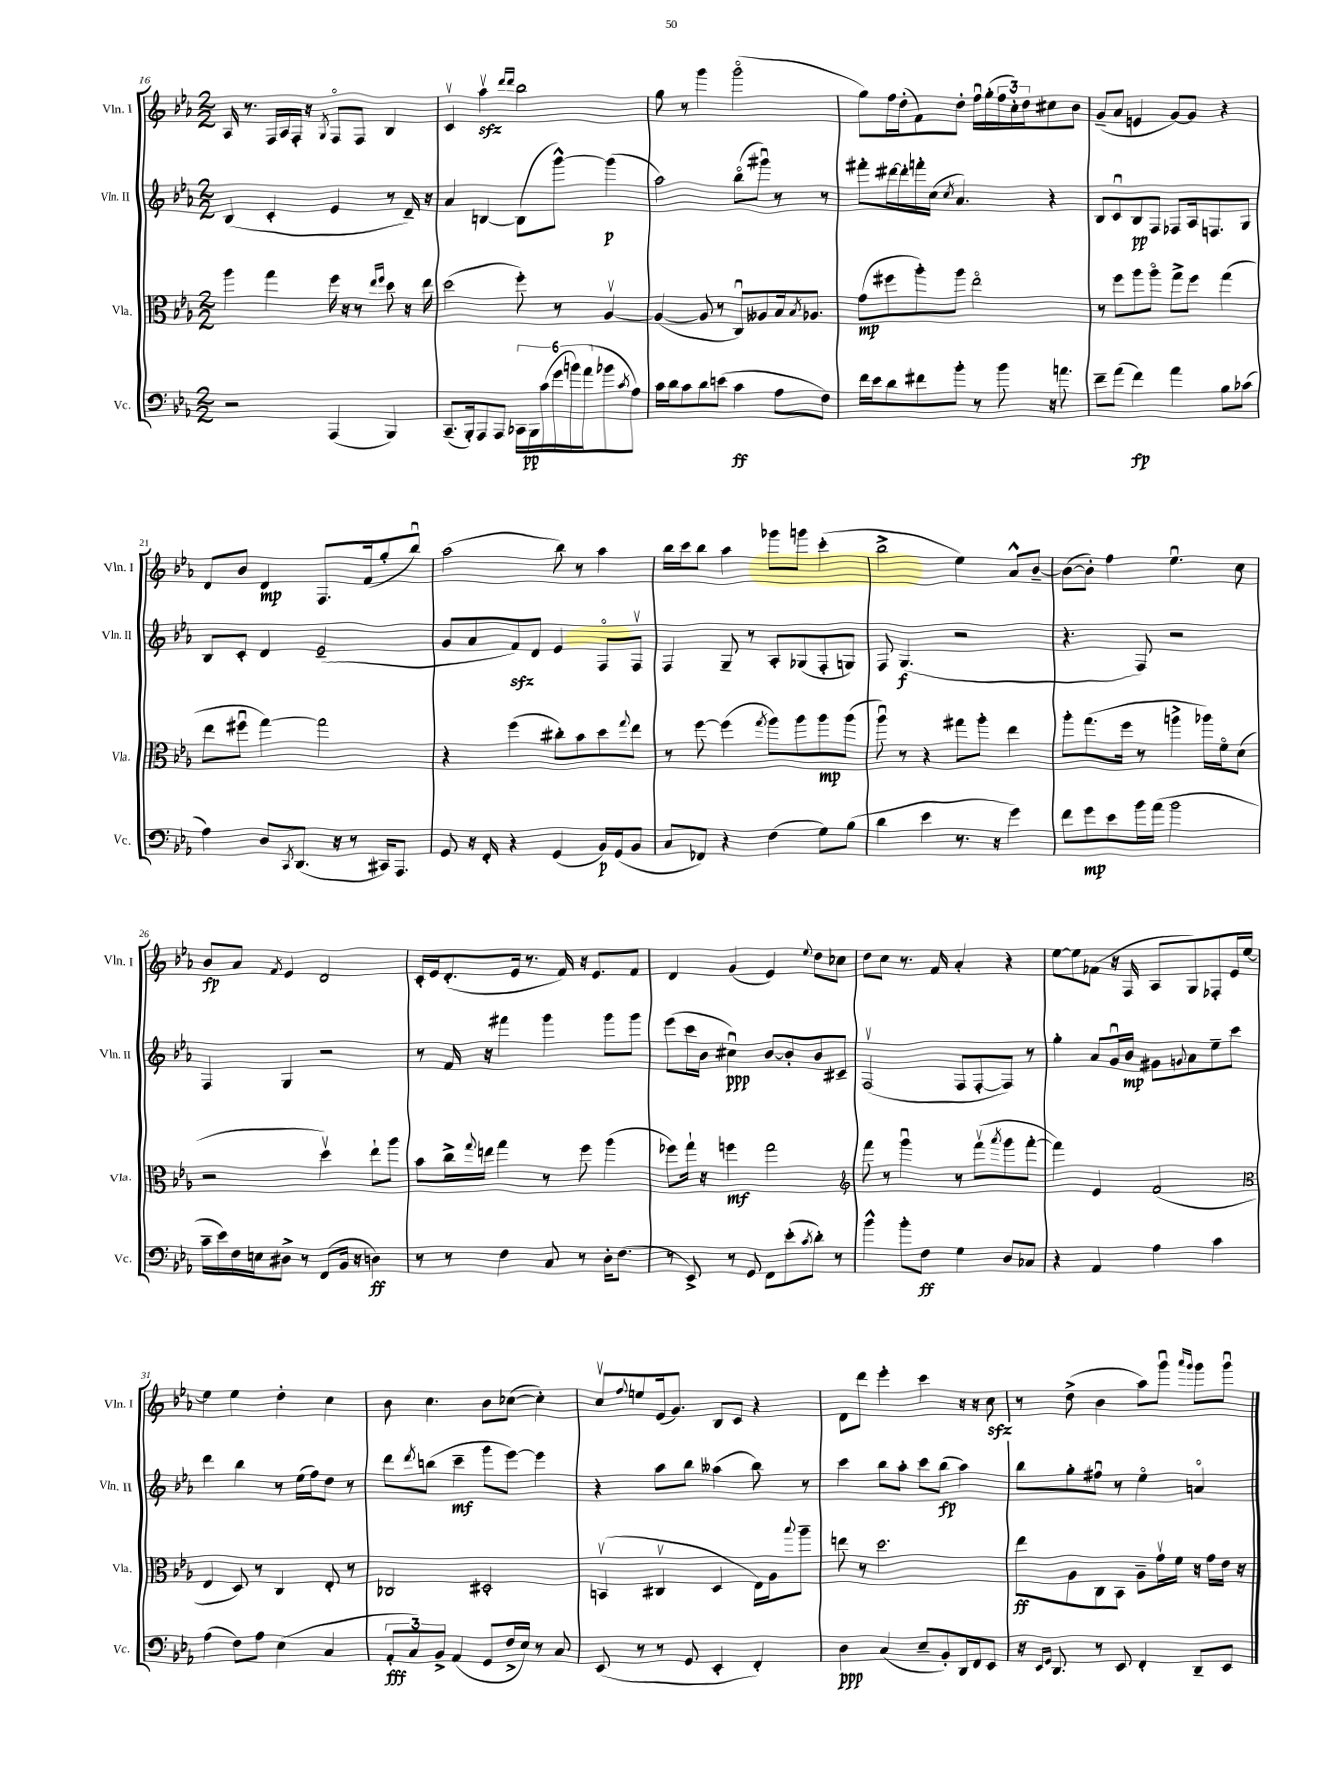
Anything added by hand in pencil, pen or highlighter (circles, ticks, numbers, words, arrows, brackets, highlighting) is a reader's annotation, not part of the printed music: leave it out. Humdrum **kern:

**kern	**dynam	**kern	**dynam	**kern	**dynam	**kern	**dynam
*part4	*part4	*part3	*part3	*part2	*part2	*part1	*part1
*staff4	*staff4	*staff3	*staff3	*staff2	*staff2	*staff1	*staff1
*I"Vc.	*	*I"Vla.	*	*I"Vln. II	*	*I"Vln. I	*
*I'Vc.	*	*I'Vla.	*	*I'Vln. II	*	*I'Vln. I	*
*clefF4	*	*clefC3	*	*clefG2	*	*clefG2	*
*k[b-e-a-]	*	*k[b-e-a-]	*	*k[b-e-a-]	*	*k[b-e-a-]	*
*M2/2	*	*M2/2	*	*M2/2	*	*M2/2	*
=16	=16	=16	=16	=16	=16	=16	=16
2r	.	4aa-\	.	(4B-/	.	16A-/	.
.	.	.	.	.	.	8.r	.
.	.	4gg\	.	4c'/	.	16F/LL	.
.	.	.	.	.	.	16A-/	.
.	.	.	.	.	.	16F'/JJ	.
.	.	.	.	.	.	16r	.
.	.	.	.	.	.	8qG/	.
(4AAA-/	.	16ff\	.	4e-/	.	8F/L	.
.	.	16r	.	.	.	.	.
.	.	8r	.	.	.	8F/J	.
.	.	16qqee-/LL	.	.	.	.	.
.	.	16qqff/JJ	.	.	.	.	.
4BBB-/)	.	8dd\	.	8r	.	4B-/	.
.	.	16r	.	16d~/)	.	.	.
.	.	16ee-\	.	16r	.	.	.
=17	=17	=17	=17	=17	=17	=17	=17
(8.CC~/L	.	(2dd\	.	4a-/	.	4cv/	.
16BBB-'/k)	.	.	.	.	.	.	.
8AAA-/	.	.	.	[4Bn/	.	4aa-zzv\	.
8AAA-/J	.	.	.	.	.	.	.
.	.	.	.	.	.	16qqddd/LL	.
.	.	.	.	.	.	16qqddd/JJ	.
24CC-X\LL	.	8ff'\)	.	(8B\L]	.	2bb-\	.
24BBB-\	pp	.	.	.	.	.	.
(24c\	.	.	.	.	.	.	.
24g\	.	8r	.	[8ggg^^\J)	.	.	.
24bn\)	.	.	.	.	.	.	.
(24a-\J	.	.	.	.	.	.	.
8b-X\	.	[4A-v/	.	(4ggg\]	p	.	.
8qc/	.	.	.	.	.	.	.
8A-\J)	.	.	.	.	.	.	.
=18	=18	=18	=18	=18	=18	=18	=18
16c\LL	.	(4A-/_	.	2aa-\)	.	8gg\	.
16d\J	.	.	.	.	.	.	.
8c\	.	.	.	.	.	8r	.
8d\	.	8A-/]	.	.	.	4ggg\	.
(8en\J	.	8r	.	.	.	.	.
4c\	ff	8Cu/L)	.	(8bb-\L	.	(2ggg\	.
.	.	8A--X/	.	8ggg#Xu\J)	.	.	.
8A-\L	.	16B-/k	.	8r	.	.	.
.	.	8qB-/	.	.	.	.	.
.	.	8.A-X/J	.	.	.	.	.
8F\J)	.	.	.	8r	.	.	.
=19	=19	=19	=19	=19	=19	=19	=19
16f\LL	.	(8g\L	mp	8fff#X'\L	.	8gg\L)	.
16e-\J	.	.	.	.	.	.	.
8d\	.	8ff#X\	.	[16ddd#X\L	.	16ff\L	.
.	.	.	.	16ddd#'\]	.	(16dd'\J	.
8f#X\	.	8aa-'\)	.	16fffn'\	.	8f\)	.
.	.	.	.	(16cc\JJ	.	.	.
.	.	.	.	8qcc/	.	.	.
8b-'\J	.	8aa-\J	.	4.a-/)	.	8dd'\J	.
8r	.	2ee-\	.	.	.	16ffu\LL	.
.	.	.	.	.	.	(16gg'\	.
8b-\	.	.	.	.	.	24ff\	.
.	.	.	.	.	.	24cc'\)	.
.	.	.	.	.	.	24dd\J	.
16r	.	.	.	4r	.	8cc#X\	.
8.an\	.	.	.	.	.	.	.
.	.	.	.	.	.	8b-\J	.
=20	=20	=20	=20	=20	=20	=20	=20
8f~\L	.	8r	.	8B-/L	.	(8g~/L	.
(8a-\J	.	8ff\L	.	8cu/	.	8a-/J	.
4f\)	fp	8aa-\	.	8B-/	pp	4en/	.
.	.	8aa-\J	.	8F/J	.	.	.
4a-\	.	8gg^\L	.	8F-X/L	.	[8g/L)	.
.	.	8ff\J	.	16A-/k	.	8g/J]	.
.	.	.	.	8.Fn/	.	.	.
8B-\L	.	(4gg\	.	.	.	4r	.
(8c-X\J	.	.	.	8G/J	.	.	.
!!LO:LB:g=z
=21	=21	=21	=21	=21	=21	=21	=21
4A-\)	.	8ee-\L	.	8B-/L	.	8d/L	.
.	.	8ff#Xu\J	.	8c'/J	.	8b-/J	.
8D/L	.	[4gg\)	.	4d/	.	4d/	mp
8qCC/	.	.	.	.	.	.	.
(8.DD/J	.	.	.	.	.	.	.
.	.	2gg\]	.	(2e-~/	.	8.F/L	.
16r	.	.	.	.	.	.	.
8r	.	.	.	.	.	.	.
.	.	.	.	.	.	(16f/k	.
16CC#X/KL)	.	.	.	.	.	8gg'/	.
8.AAA-/J	.	.	.	.	.	.	.
.	.	.	.	.	.	8bb-u/J)	.
=22	=22	=22	=22	=22	=22	=22	=22
8GG/	.	4r	.	8g/L	.	(2aa-\	.
16r	.	.	.	8a-/	.	.	.
16FF'/	.	.	.	.	.	.	.
4r	.	(4ff\	.	8fzz/)	.	.	.
.	.	.	.	8d/J	.	.	.
(4GG/	.	8cc#X'\L)	.	4e-/	.	8bb-\)	.
.	.	8b-\	.	.	.	8r	.
16BB-/LL)	p	8dd\	.	8F/L	.	4aa-\	.
(16GG/J	.	.	.	.	.	.	.
.	.	8qqgg/	.	.	.	.	.
8BB-/J	.	8ee-\J	.	8Fv/J	.	.	.
=23	=23	=23	=23	=23	=23	=23	=23
8C/L	.	8r	.	4F/	.	16bb-\LL	.
.	.	.	.	.	.	16ccc\J	.
8FF-X/J)	.	[8ff\	.	.	.	8bb-\J	.
4r	.	(4ff\]	.	8G~/	.	4aa-\	.
.	.	.	.	8r	.	.	.
.	.	8qgg/	.	.	.	.	.
(4F\	.	8aa-\L)	.	8A-'/L	.	8ggg-X\L	.
.	.	8aa-\	.	(8G-X/	.	8gggn\J	.
8G\L)	.	8aa-\	mp	8F'/	.	(4ccc'\	.
(8B-\J	.	(8aa-\J	.	8Gn/J)	.	.	.
=24	=24	=24	=24	=24	=24	=24	=24
4d\	.	8aa-u\)	.	8F/	.	2bb-^\	.
.	.	8r	.	(4.G/	f	.	.
4e-\	.	4r	.	.	.	.	.
8.r	.	8gg#X\L	.	2r	.	4ee-\)	.
.	.	8aa-'\J	.	.	.	.	.
16r	.	.	.	.	.	.	.
4g\)	.	4ee-\	.	.	.	8a-^^/L	.
.	.	.	.	.	.	[8b-~/J	.
=25	=25	=25	=25	=25	=25	=25	=25
8f\L	.	8aa-'\L	.	4.r	.	(8b-\L_	.
8g\	mp	(8.gg\	.	.	.	8b-'\J])	.
8e-\	.	.	.	.	.	4ff\	.
.	.	16ff\Jk	.	.	.	.	.
16b-\L	.	8r	.	8F/)	.	.	.
(16a-\JJ	.	.	.	.	.	.	.
2b-\	.	4aan^\	.	2r	.	4.ee-u\	.
.	.	16aa-X\LL)	.	.	.	.	.
.	.	16f\J	.	.	.	.	.
.	.	(8d\J	.	.	.	8cc\	.
!!LO:LB:g=z
=26	=26	=26	=26	=26	=26	=26	=26
16c~\LL	.	2r	.	4F/	.	8b-/L	fp
16e-\)	.	.	.	.	.	.	.
16F\	.	.	.	.	.	8a-/J	.
16En\J	.	.	.	.	.	.	.
.	.	.	.	.	.	8qf/	.
8D#X^\J	.	.	.	4G/	.	4e-/	.
8r	.	.	.	.	.	.	.
(8FF/L	.	4ddv\)	.	2r	.	2d/	.
16BB-/Jk	.	.	.	.	.	.	.
16r	.	.	.	.	.	.	.
4Dn\)	ff	8ee-`\L	.	.	.	.	.
.	.	8aa-\J	.	.	.	.	.
=27	=27	=27	=27	=27	=27	=27	=27
8r	.	8b-\L	.	8r	.	16c'/LL	.
.	.	.	.	.	.	16e-/J	.
8r	.	16cc^\L	.	16f/	.	(8.d'/	.
.	.	8qqgg/	.	.	.	.	.
.	.	16een\JJ	.	16r	.	.	.
4F\	.	4gg\	.	4fff#X\	.	.	.
.	.	.	.	.	.	16e-/Jk	.
.	.	.	.	.	.	8.r	.
8C/	.	8r	.	4ggg\	.	.	.
.	.	.	.	.	.	16f/)	.
8r	.	8ff\	.	.	.	16r	.
.	.	.	.	.	.	8.e-/L	.
16D'\KL	.	(4aa-\	.	8ggg\L	.	.	.
(8.F\J	.	.	.	.	.	.	.
.	.	.	.	8ggg\J	.	8f/J	.
=28	=28	=28	=28	=28	=28	=28	=28
8r	.	8ff-X\L)	.	(8eee-\L	.	4d/	.
8EE-^/)	.	16gg`\Jk	.	16ccc\L	.	.	.
.	.	16r	.	16b-\JJ	.	.	.
8r	.	4ffn\	mf	4cc#Xu\)	ppp	(4g/	.
8GG/	.	.	.	.	.	.	.
8FF\L	.	2gg\	.	[8b-/L	.	4e-/)	.
(8e-'\	.	.	.	8b-'/]	.	.	.
8qc/	.	.	.	.	.	8qqee-/	.
8d'\J)	.	.	.	8b-/	.	8dd\L	.
8r	.	.	.	8c#X~/J	.	8cc-X\J	.
=29	=29	=29	=29	=29	=29	=29	=29
*	*	*clefG2	*	*	*	*	*
4b-^^\	.	8fff\	.	(2Fv/	.	8dd\L	.
.	.	8r	.	.	.	8cc\J	.
8b-'\L	.	4gggu\	.	.	.	8.r	.
8F\J	ff	.	.	.	.	.	.
.	.	.	.	.	.	16f/	.
4G\	.	8r	.	8F/L	.	4a-'/	.
.	.	(8fffv\L	.	[8F'/	.	.	.
.	.	8qaaa-/	.	.	.	.	.
8D/L	.	8ggg\	.	8F/J])	.	4r	.
8C-X/J	.	[8fff'\J	.	8r	.	.	.
=30	=30	=30	=30	=30	=30	=30	=30
4r	.	4fff\])	.	4gg'\	.	[8ee-\L	.
.	.	.	.	.	.	8ee-\]	.
4AA-/	.	4e-/	.	8a-/L	.	(8f-X\J	.
.	.	.	.	16gu/L	.	16r	.
.	.	.	.	16b-/JJ	mp	16F/	.
4A-\	.	(2f/	.	8g#X\L	.	8A-/L	.
.	.	.	.	8qqgn/	.	.	.
.	.	.	.	8a-\	.	8G/)	.
4c\	.	.	.	8ee-~\	.	8F-X'/	.
.	.	.	.	8ccc\J	.	16e-/L	.
.	.	.	.	.	.	[16ee-/JJ	.
!!LO:LB:g=z
=31	=31	=31	=31	=31	=31	=31	=31
*	*	*clefC3	*	*	*	*	*
(4A-\	.	4E-/	.	4ddd\	.	4ee-\]	.
8F\L)	.	8D/)	.	4bb-\	.	4ee-\	.
8A-\J	.	8r	.	.	.	.	.
(4E-\	.	4C/	.	8r	.	4dd'\	.
.	.	.	.	(16ee-\LL	.	.	.
.	.	.	.	16ff\J)	.	.	.
4C/	.	8E-'/	.	8dd\J	.	4cc\	.
.	.	8r	.	8r	.	.	.
=32	=32	=32	=32	=32	=32	=32	=32
12AA-'/L	fff	2C-X/	.	8ddd\L	.	8b-\	.
12C/)	.	.	.	.	.	.	.
.	.	.	.	8qddd/	.	.	.
.	.	.	.	(8bbn\J	.	4.cc\	.
12BB-^/J	.	.	.	.	.	.	.
(4AA-/	.	.	.	4ccc~\	mf	.	.
8GG/L	.	2D#X'/	.	8ggg\L	.	8b-\L	.
16F^/L	.	.	.	[8eee-\J)	.	([8cc-X\J	.
16E-/JJ)	.	.	.	.	.	.	.
8r	.	.	.	4eee-\]	.	4cc-'\])	.
8C/	.	.	.	.	.	.	.
=33	=33	=33	=33	=33	=33	=33	=33
(8EE-/	.	(4BBnv/	.	4r	.	8ccv/L	.
.	.	.	.	.	.	8qqff/	.
8r	.	.	.	.	.	8een/	.
8r	.	4C#Xv/	.	8aa-\L	.	(16e-/k	.
.	.	.	.	.	.	8.g/J)	.
8GG/	.	.	.	8bb-\J	.	.	.
4EE-'/	.	4D/	.	(4aa--X\	.	8B-/L	.
.	.	.	.	.	.	8c/J	.
4FF'/)	.	16E-\LL)	.	8bb-\)	.	4r	.
.	.	16A-\J	.	.	.	.	.
.	.	8qqbb-/	.	.	.	.	.
.	.	8aa-~\J	.	8r	.	.	.
=34	=34	=34	=34	=34	=34	=34	=34
4D\	ppp	8een\	.	4ccc\	.	8d\L	.
.	.	8r	.	.	.	8ddd\J	.
(4C/	.	2.dd\	.	8bb-\L	.	4eee-'\	.
.	.	.	.	8aa-'\J	.	.	.
8E-~/L	.	.	.	8ccc\L	.	4ccc\	.
8BB-'/)	.	.	.	(8bb-\J	fp	.	.
16DD/L	.	.	.	4aa-\)	.	16r	.
16FF/J	.	.	.	.	.	16r	.
8EE-/J	.	.	.	.	.	8cczz\	.
=35	=35	=35	=35	=35	=35	=35	=35
16r	.	8ee-\L	ff	8bb-\L	.	8r	.
16qqEE-/LL	.	.	.	.	.	.	.
16qqGG/JJ	.	.	.	.	.	.	.
8.DD/	.	.	.	.	.	.	.
.	.	8A-\	.	8gg'\	.	(8dd^\	.
8r	.	8C\	.	8ff#Xu\J	.	4b-\	.
8EE-/	.	8BB-\J	.	8r	.	.	.
4FF'/	.	8A-~\L	.	4ee-\	.	8aa-\L)	.
.	.	16gv\L	.	.	.	8gggu\J	.
.	.	16f\JJ	.	.	.	.	.
.	.	.	.	.	.	16qqaaa-/LL	.
.	.	.	.	.	.	16qqggg/JJ	.
8DD~/L	.	16r	.	4an/	.	8ggg\L	.
.	.	16g\LL	.	.	.	.	.
8EE-/J	.	16e-\JJ	.	.	.	8gggu\J	.
.	.	16r	.	.	.	.	.
==	==	==	==	==	==	==	==
*-	*-	*-	*-	*-	*-	*-	*-
